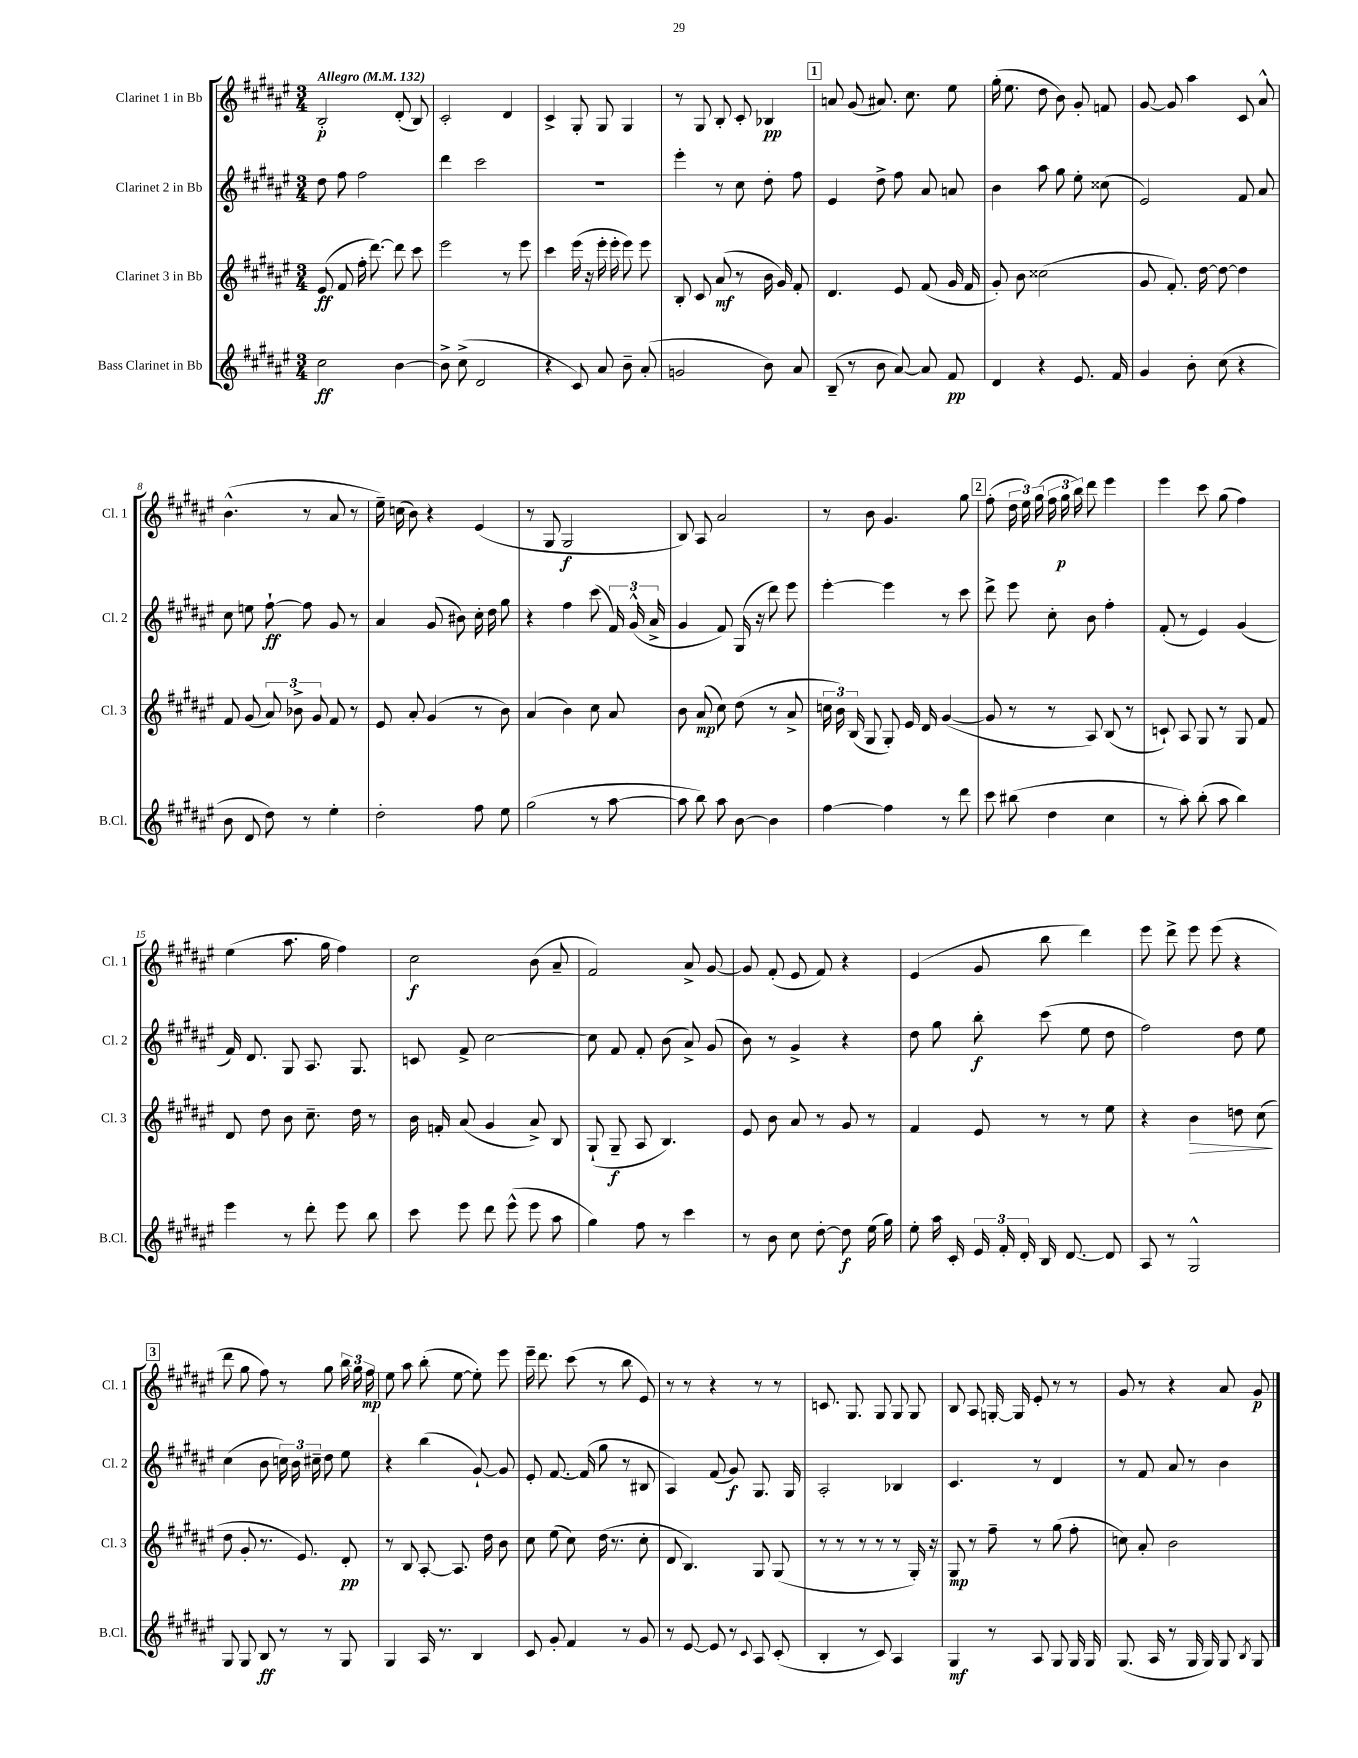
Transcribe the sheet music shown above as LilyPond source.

<<
\new StaffGroup <<
\new Staff = "s0" \with { instrumentName = "Clarinet 1 in Bb" shortInstrumentName = "Cl. 1" } {
    \clef treble \key fis \major \numericTimeSignature \time 3/4 \tempo "Allegro" 4 = 132
    \autoBeamOff b2-.\p dis'8-.( b8) |
    cis'2-. dis'4 |
    cis'4-> gis8-. gis8 gis4 |
    r8 gis8 b8-. cis'8-. bes4\pp |
    \mark \markup { \box "1" } a'8 gis'8( ais'8.) cis''8. eis''8 |
    gis''16-.( eis''8. dis''8 b'8) gis'8-. f'8 |
    gis'8~ gis'8 ais''4 cis'8 ais'8-^ |
    b'4.-^( r8 ais'8 r8 |
    eis''16--) c''16( b'8) r4 eis'4( |
    r8 gis8 gis2\f |
    b8) ais8 ais'2 |
    r8 b'8 gis'4. gis''8 |
    \mark \markup { \box "2" } fis''8-.( \tuplet 3/2 { dis''16 eis''16) gis''16( } \tuplet 3/2 { fis''16 gis''16\p b''16) } dis'''8 eis'''4 |
    eis'''4 cis'''8 gis''8( fis''4) |
    eis''4( ais''8. gis''16 fis''4) |
    cis''2\f b'8( ais'8-- |
    fis'2) ais'8-> gis'8~ |
    gis'8 fis'8-.( eis'8 fis'8) r4 |
    eis'4( gis'8 b''8 dis'''4) |
    eis'''8 dis'''8-> eis'''8 eis'''8( r4 |
    \mark \markup { \box "3" } dis'''8 gis''8 fis''8) r8 gis''8 \tuplet 3/2 { b''16 gis''16 fis''16\mp } |
    eis''8 ais''8 b''8-.( eis''8~ eis''8-.) eis'''8 |
    eis'''16-- dis'''8. cis'''8( r8 b''8 eis'8) |
    r8 r8 r4 r8 r8 |
    c'8. gis8. gis8 gis8 gis8 |
    b8 ais8 g16~-. g16 eis'8-. r8 r8 |
    gis'8 r8 r4 ais'8 gis'8\p \bar "|." |
}
\new Staff = "s1" \with { instrumentName = "Clarinet 2 in Bb" shortInstrumentName = "Cl. 2" } {
    \clef treble \key fis \major \numericTimeSignature \time 3/4
    \autoBeamOff dis''8 fis''8 fis''2 |
    dis'''4 cis'''2 |
    R2. |
    eis'''4-. r8 cis''8 dis''8-. fis''8 |
    \mark \markup { \box "1" } eis'4 dis''8-> fis''8 ais'8 a'8 |
    b'4 ais''8 gis''8 eis''8-. cisis''8( |
    eis'2) fis'8 ais'8 |
    cis''8 e''8 fis''8~-!\ff fis''8 gis'8 r8 |
    ais'4 gis'8( bis'8) cis''16-. dis''16 gis''8 |
    r4 fis''4 cis'''8( \tuplet 3/2 { fis'16) gis'16-^( ais'16-> } |
    gis'4 fis'8) gis16( r16 dis'''8) eis'''8 |
    eis'''4~-. eis'''4 r8 cis'''8 |
    \mark \markup { \box "2" } dis'''8-> eis'''8 cis''8-. b'8 fis''4-. |
    fis'8-.( r8 eis'4) gis'4( |
    fis'16) dis'8. gis8 ais8. gis8. |
    c'8 fis'8-> cis''2~ |
    cis''8 fis'8 fis'8-. b'8( ais'8->) gis'8( |
    b'8) r8 gis'4-> r4 |
    dis''8 gis''8 b''8-.\f cis'''8( eis''8 dis''8 |
    fis''2) dis''8 eis''8 |
    \mark \markup { \box "3" } cis''4( b'8 \tuplet 3/2 { c''16) b'16 cis''16-- } dis''8 eis''8 |
    r4 b''4( gis'8~-!) gis'8 |
    eis'8-. fis'8.~ fis'16( gis''8 r8 bis8 |
    ais4) fis'8( gis'8\f) gis8. gis16 |
    ais2-. bes4 |
    cis'4. r8 dis'4 |
    r8 fis'8 ais'8 r8 b'4 \bar "|." |
}
\new Staff = "s2" \with { instrumentName = "Clarinet 3 in Bb" shortInstrumentName = "Cl. 3" } {
    \clef treble \key fis \major \numericTimeSignature \time 3/4
    \autoBeamOff eis'8\ff( fis'8 fis''16-. dis'''8.~) dis'''8 cis'''8 |
    eis'''2 r8 eis'''8 |
    cis'''4 eis'''16( r16 eis'''16-. eis'''16-. eis'''8) eis'''8 |
    b8-. cis'8 ais'8\mf( r8 b'16 gis'16) fis'8-. |
    \mark \markup { \box "1" } dis'4. eis'8 fis'8( gis'16 fis'16 |
    gis'8-.) b'8 cisis''2( |
    gis'8 fis'8.-.) dis''16~ dis''8~ dis''4 |
    fis'8 gis'8( \tuplet 3/2 { ais'8) bes'8-> gis'8 } fis'8 r8 |
    eis'8 ais'8-. gis'4( r8 b'8) |
    ais'4( b'4) cis''8 ais'8 |
    b'8 ais'8\mp( cis''8) dis''8( r8 ais'8-> |
    \tuplet 3/2 { c''16 b'16) b16( } gis8 gis8-.) eis'16 dis'16 gis'4~( |
    \mark \markup { \box "2" } gis'8 r8 r8 ais8) b8( r8 |
    c'8-!) ais8 gis8 r8 gis8 fis'8 |
    dis'8 dis''8 b'8 cis''8.-- dis''16 r8 |
    b'16 f'16-. ais'8( gis'4 ais'8->) b8 |
    gis8-!( gis8--\f ais8 b4.) |
    eis'8 b'8 ais'8 r8 gis'8 r8 |
    fis'4 eis'8 r8 r8 eis''8 |
    r4 b'4\> d''8 cis''8\!( |
    \mark \markup { \box "3" } dis''8 gis'8-. r8. eis'8.) dis'8-.\pp |
    r8 b8 ais8~-. ais8. dis''16 b'8 |
    cis''8 eis''8( cis''8) dis''16( r8. cis''8-. |
    dis'8 b4.) gis8 gis8( |
    r8 r8 r8 r8 r8 gis16-.) r16 |
    gis8\mp r8 fis''8-- r8 gis''8( fis''8-. |
    c''8) ais'8-. b'2 \bar "|." |
}
\new Staff = "s3" \with { instrumentName = "Bass Clarinet in Bb" shortInstrumentName = "B.Cl." } {
    \clef treble \key fis \major \numericTimeSignature \time 3/4
    \autoBeamOff cis''2\ff b'4~ |
    b'8-> cis''8->( dis'2 |
    r4 cis'8) ais'8 b'8-- ais'8-.( |
    g'2 b'8) ais'8 |
    \mark \markup { \box "1" } b8--( r8 b'8 ais'8~) ais'8 fis'8\pp |
    dis'4 r4 eis'8. fis'16 |
    gis'4 b'8-. cis''8( r4 |
    b'8 dis'8 dis''8) r8 eis''4-. |
    dis''2-. fis''8 eis''8 |
    gis''2( r8 ais''8~ |
    ais''8 b''8) ais''8 b'8~ b'4 |
    fis''4~ fis''4 r8 dis'''8 |
    \mark \markup { \box "2" } cis'''8 bis''8( dis''4 cis''4 |
    r8 ais''8-.) b''8-.( ais''8 b''4) |
    eis'''4 r8 dis'''8-. eis'''8 b''8 |
    cis'''8 eis'''8 dis'''8 eis'''8-^( eis'''8 ais''8 |
    gis''4) fis''8 r8 cis'''4 |
    r8 b'8 cis''8 dis''8~-. dis''8\f eis''16( gis''16) |
    eis''8-. ais''16 cis'16-. \tuplet 3/2 { eis'16 fis'16-. dis'16-. } b16 dis'8.~ dis'8 |
    ais8 r8 gis2-^ |
    \mark \markup { \box "3" } gis8 gis8 b8\ff r8 r8 gis8 |
    gis4 ais16 r8. b4 |
    cis'8 gis'8-. fis'4 r8 gis'8 |
    r8 eis'8~ eis'8 r8 \appoggiatura { cis'8 } ais8 cis'8-.( |
    b4-. r8 cis'8) ais4 |
    gis4\mf r8 ais8 gis8 gis16 gis16 |
    gis8.( ais16 r8 gis16 gis16) gis8 \acciaccatura { b8 } gis8 \bar "|." |
}
>>
>>
